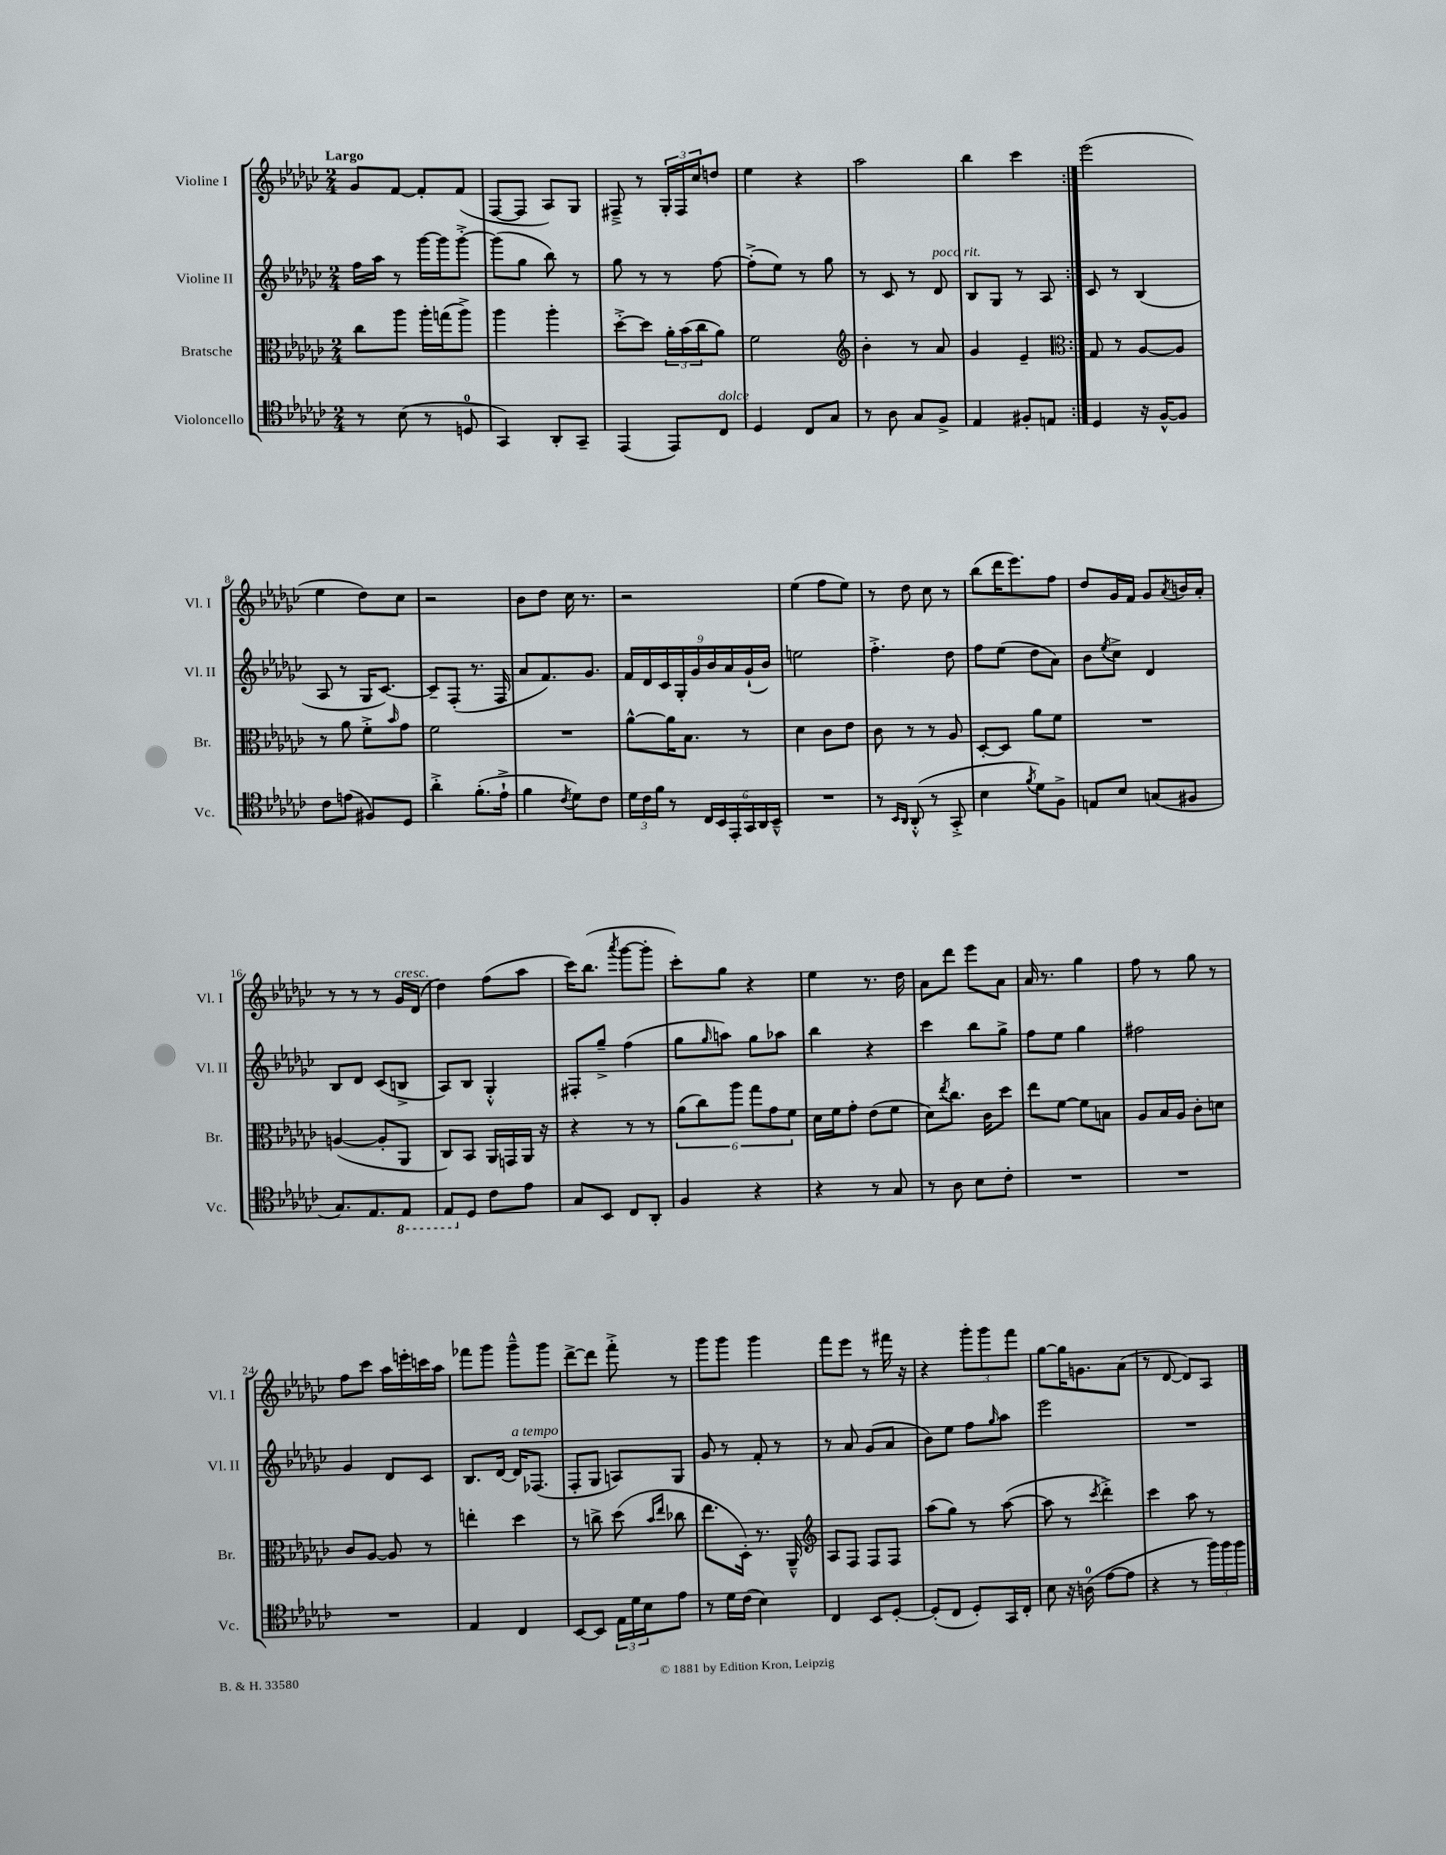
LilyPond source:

<<
\new StaffGroup <<
\new Staff = "s0" \with { instrumentName = "Violine I" shortInstrumentName = "Vl. I" } {
    \clef treble \key ges \major \numericTimeSignature \time 2/4 \tempo "Largo"
    \repeat volta 2 { ges'8 f'8~ f'8-. f'8( |
    f8~ f8 aes8) ges8 |
    fis8---> r8 \tuplet 3/2 { ges16-. fis16 ces''16 } d''8 |
    ees''4 r4 |
    aes''2 |
    bes''4 ces'''4 | }
    ees'''2( |
    ees''4 des''8) ces''8 |
    r2 |
    bes'8 des''8 ces''16 r8. |
    r2 |
    ees''4( f''8 ees''8) |
    r8 des''8 ces''8 r8 |
    bes''8( des'''16 ees'''8.) f''8 |
    des''8 ges'16 f'16 ges'8 \acciaccatura { aes'8 } b'16 aes'16-. |
    r8 r8 r8 ges'16^\markup { \italic "cresc." } des'16( |
    des''4) f''8( aes''8 |
    ces'''16) bes''8.( \acciaccatura { aes'''8 } ges'''8~ ges'''8-. |
    ces'''8-.) ges''8 r4 |
    ees''4 r8. des''16 |
    aes'8 des'''8 ees'''8 aes'8 |
    aes'16 r8. ges''4 |
    f''8 r8 ges''8 r8 |
    f''8 ces'''8 aes''16 e'''16-. c'''16 aes''16 |
    fes'''8 ges'''8 ges'''8---^ ges'''8 |
    des'''8~-> des'''8 f'''8-.-> r8 |
    ges'''8 ges'''8 ges'''4 |
    f'''8 ees'''8 r8 fis'''16 r16 |
    r4 \tuplet 3/2 { ges'''8-. ges'''8 f'''8 } |
    ges''8~ ges''16 g'8. aes'8( |
    r8 des'8~ des'8) aes8 \bar "|." |
}
\new Staff = "s1" \with { instrumentName = "Violine II" shortInstrumentName = "Vl. II" } {
    \clef treble \key ges \major \numericTimeSignature \time 2/4
    \repeat volta 2 { f''16 aes''16 r8 ges'''16~ ges'''16 ges'''8~-.-> |
    ges'''8( ges''8 bes''8) r8 |
    ges''8 r8 r8 f''8~ |
    f''8-.->( ees''8) r8 ges''8 |
    r8 ces'8 r8 des'8^\markup { \italic "poco rit." } |
    bes8 ges8 r8 aes8 | }
    ces'8 r8 bes4( |
    aes8 r8 ges16 ces'8.~) |
    ces'8-- f8-.( r8. f16 |
    aes'8 f'8.) ges'8. |
    \tuplet 9/8 { f'16 des'16 ces'16 ges16-. ges'16 bes'16 aes'16 ges'16-!( bes'16) } |
    e''2 |
    f''4.-.-> des''8 |
    f''8 ees''8( des''8 aes'8) |
    bes'8 \acciaccatura { ees''8 } ces''8-> des'4 |
    bes8 des'8 ces'8( b8-> |
    aes8) bes8 ges4-.-^ |
    fis8-. ges''8---> f''4( |
    ges''8 \grace { ges''16 } a''8) ges''8 aes''8 |
    bes''4 r4 |
    ces'''4 bes''8 ges''8-> |
    f''8 ees''8 ges''4 |
    fis''2 |
    ges'4 des'8 ces'8 |
    bes8. des'16~ des'16^\markup { \italic "a tempo" } fes8.( |
    f8-. ges8 a8) ges8 |
    ges'8 r8 f'8-. r8 |
    r8 aes'8 ges'8( aes'8 |
    bes'8) ees''8 f''8 \grace { ges''16 } aes''8 |
    ees'''2 |
    R2 \bar "|." |
}
\new Staff = "s2" \with { instrumentName = "Bratsche" shortInstrumentName = "Br." } {
    \clef alto \key ges \major \numericTimeSignature \time 2/4
    \repeat volta 2 { ces''8 aes''8 aes''16-. g''16( aes''8->) |
    aes''4 aes''4-. |
    des''8~-.-> des''8 \tuplet 3/2 { aes'16-. bes'16( ces''16 } aes'8) |
    f'2 |
    \clef treble bes'4-. r8 aes'8 |
    ges'4 ees'4-- | }
    \clef alto ges8 r8 aes8~ aes8 |
    r8 aes'8 f'8-.-> \grace { bes'16 } ges'8 |
    f'2 |
    R2 |
    aes'8~-^ aes'16 bes8. r8 |
    des'4 ces'8 ees'8 |
    ces'8 r8 r8 aes8 |
    des8~-. des8 aes'8 f'8 |
    R2 |
    a4~( a8-. aes,8 |
    ces8) bes,8 aes,16 g,16 aes,16 r16 |
    r4 r8 r8 |
    \tuplet 6/4 { aes'8( ces''8) aes''8 ges''8 ges'8 f'8 } |
    des'16 f'16 ges'8-. ees'8( f'8 |
    des'8) \acciaccatura { ees''8 } ces''8. ces'16 des''8 |
    ees''8 f'8~ f'8 b8 |
    aes8 bes16 aes16 ces'8-. d'8 |
    ces'8 aes8~ aes8 r8 |
    e''4-. des''4 |
    r8 c''8-> des''8( \grace { bes'16 ees''16 } ces''8 |
    ees''8. des16-.) r8. aes,16---^ |
    \clef treble aes8 f8 f8 f8 |
    aes''8( ges''8) r8 aes''8~( |
    aes''8 r8 \acciaccatura { ces'''8 } des'''4-.->) |
    ces'''4 aes''8 r8 \bar "|." |
}
\new Staff = "s3" \with { instrumentName = "Violoncello" shortInstrumentName = "Vc." } {
    \clef tenor \key ges \major \numericTimeSignature \time 2/4
    \repeat volta 2 { r8 bes8( r8 d8-0 |
    ges,4) aes,8-. ges,8-- |
    ees,4( ees,8) ces8^\markup { \italic "dolce" } |
    des4 ces8 ges8 |
    r8 aes8 ges8 f8-> |
    ees4 fis8-. e8 | }
    des4 r16 f16~-^ f8 |
    ces'8 e'8( fis8) des8 |
    aes'4-.-> f'8.-.( ees'16-!-> |
    f'4 \acciaccatura { ces'8 } des'8) ces'8 |
    \tuplet 3/2 { des'16 ces'16 f'16 } r8 \tuplet 6/4 { ces16 bes,16 ees,16-. ges,16 aes,16 bes,16---^ } |
    R2 |
    r8 \grace { bes,16 aes,16 } aes,8-.-^( r8 ges,8-.-> |
    bes4 \acciaccatura { f'8 } des'8) f8-> |
    e8 bes8 g8( fis8 |
    ges8.) ees8. \ottava #-1 ees,8 |
    ees,8 \ottava #0 des8 ces'8 ees'8 |
    ges8 bes,8 ces8 aes,8-. |
    f4 r4 |
    r4 r8 ges8 |
    r8 aes8 bes8 ces'8-. |
    R2 |
    R2 |
    R2 |
    ees4 ces4 |
    bes,8~ bes,8 \tuplet 3/2 { ees16 des'16 bes16 } ees'8 |
    r8 des'16 ces'16( bes4) |
    ces4 bes,8 des8~-. |
    des8-.( ces8 des8-.) ges,16 ces16-. |
    bes8 r16 a16-0( ees'8~ ees'8 |
    r4 r8 \tuplet 3/2 { f''16) f''16 f''16 } \bar "|." |
}
>>
>>
